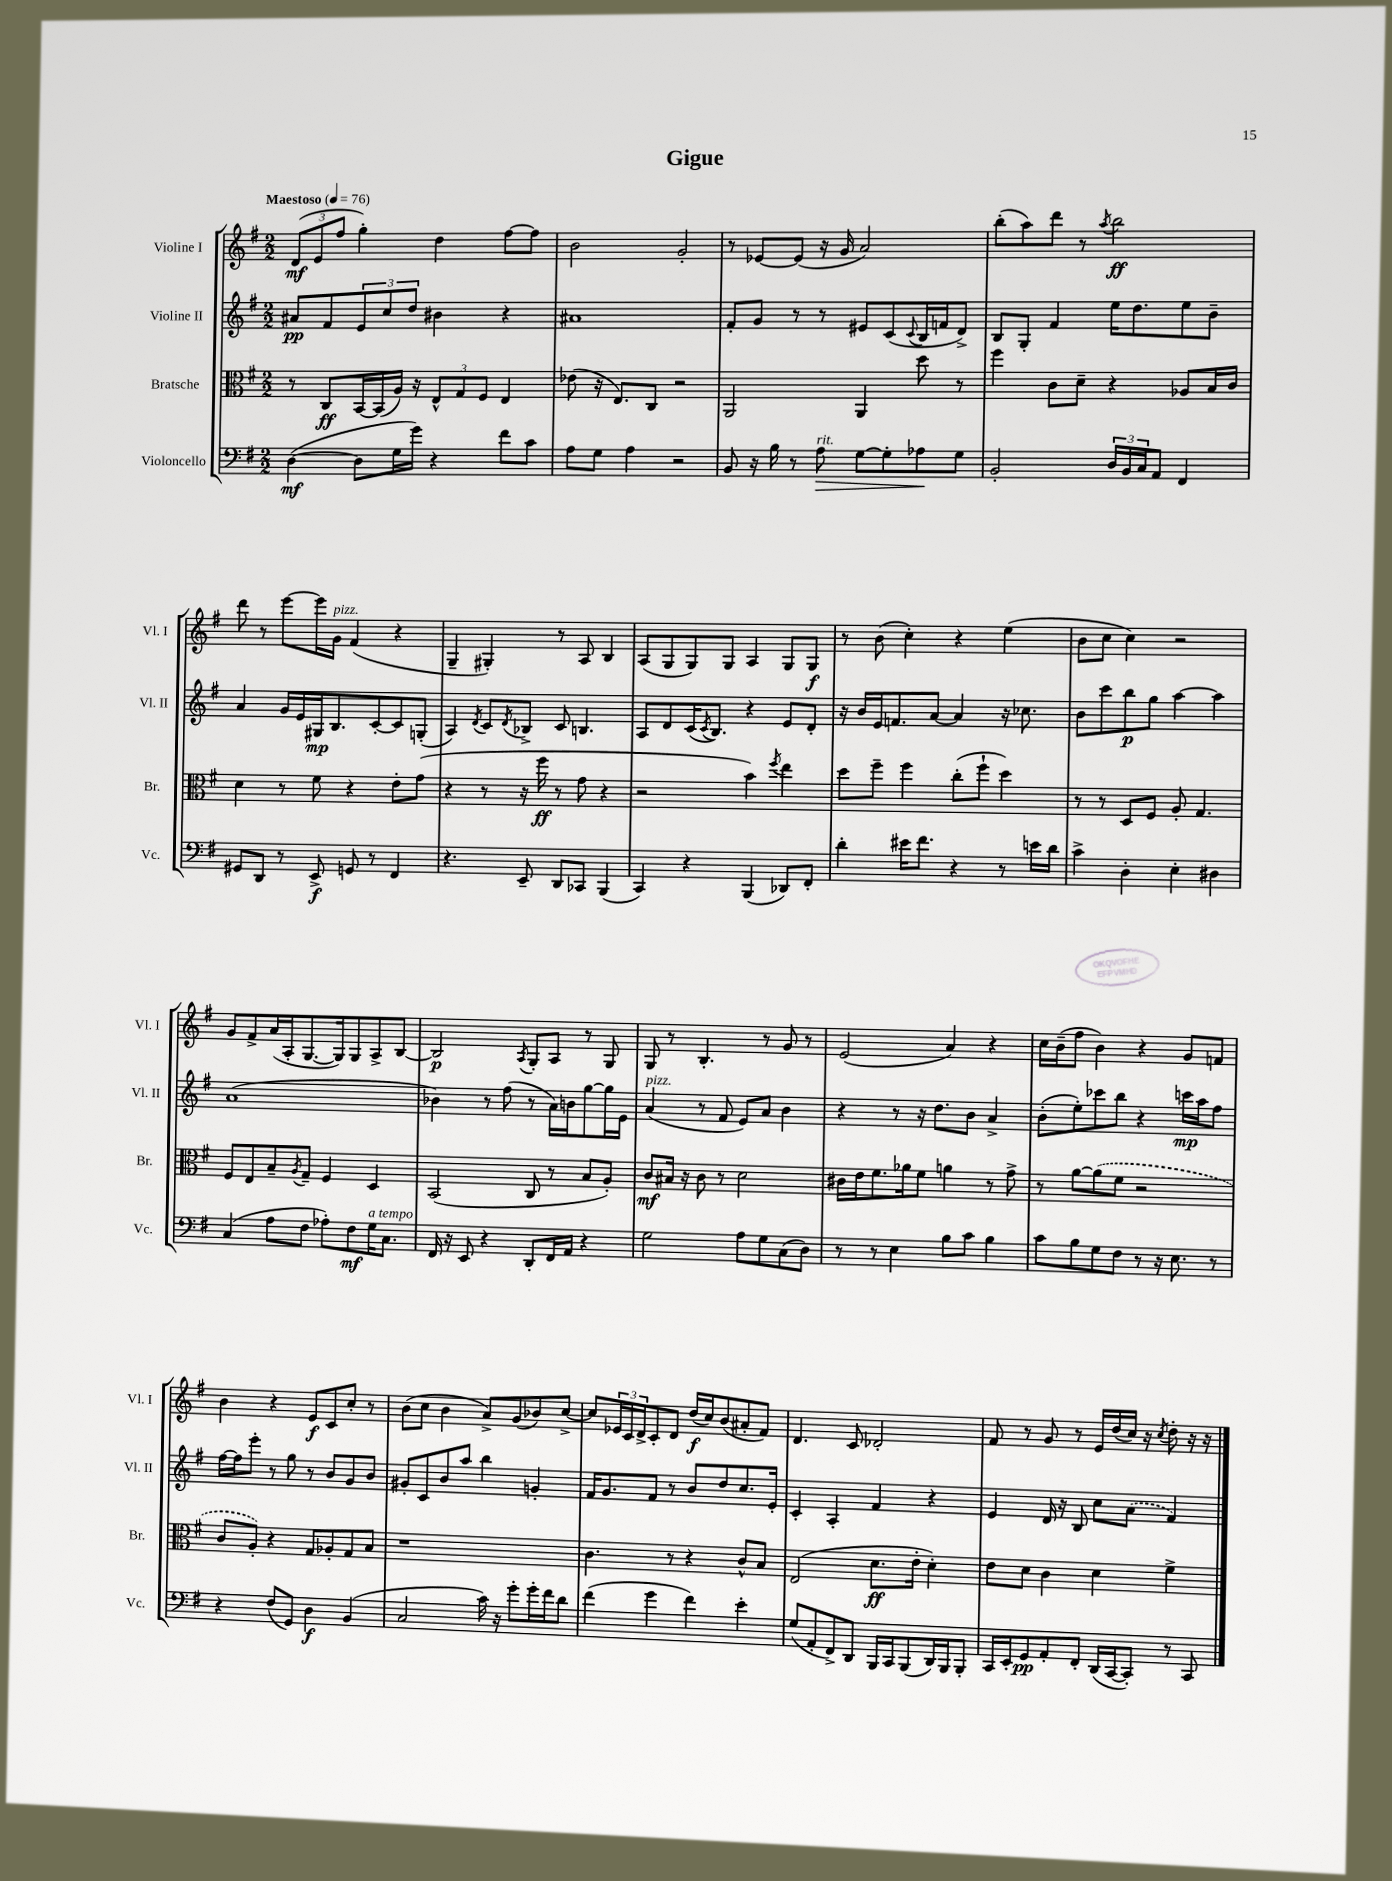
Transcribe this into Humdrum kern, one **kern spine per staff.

**kern	**kern	**kern	**kern
*staff4	*staff3	*staff2	*staff1
*clefF4	*clefC3	*clefG2	*clefG2
*k[f#]	*k[f#]	*k[f#]	*k[f#]
*M2/2	*M2/2	*M2/2	*M2/2
*MM76	*MM76	*MM76	*MM76
([4D	8r	8a#	(12d
.	.	.	12e
.	8C	8f#	.
.	.	.	12ff#
8D]	[16BB	12e	4gg')
.	(16BB]	.	.
.	.	12cc	.
16G	16A)	.	.
.	.	12dd	.
16g)	16r	.	.
4r	12E^^	4b#	4dd
.	12G	.	.
.	12F#	.	.
8f#	4E	4r	[8ff#
8c	.	.	8ff#]
=	=	=	=
8A	(8e-	1a#	2b
8G	16r	.	.
.	8.E)	.	.
4A	.	.	.
.	8C	.	.
2r	2r	.	2g'
=	=	=	=
8BB	2AA	8f#'	8r
16r	.	8g	[8e-
16B	.	.	.
8r	.	8r	(8e-]
8A	.	8r	16r
.	.	.	16g
[8G	4AA	8e#	2a)
8G']	.	(8c	.
.	.	8qqc	.
8A-	8dd	16B	.
.	.	16f	.
8G	8r	8d^)	.
=	=	=	=
2BB'	4ff#	8B	(8bb'
.	.	8G'	8aa)
.	8c	4f#	8ddd
.	8d~	.	8r
.	.	.	8qaa
24D	4r	16ee	2bb
24BB	.	.	.
.	.	8.dd	.
24C	.	.	.
8AA	.	.	.
4FF#	8A-	8ee	.
.	16B	8b~	.
.	16c	.	.
=	=	=	=
8GG#	4d	4a	8ddd
8DD	.	.	8r
8r	8r	16g	[8eee
.	.	16e	.
8EE^	8f#	16G#	16eee]
.	.	8.B	16g
8GG	4r	.	(4f#
8r	.	[8c'	.
4FF#	8e'	8c]	4r
.	(8g	(8G'	.
=	=	=	=
4.r	4r	4A)	4G~
.	.	8qd	.
.	8r	8c	4G#')
.	.	8qd	.
8EE~	16r	8B-^	.
.	16ff#	.	.
8DD	8r	8c	8r
8CC-	8g	4.B	8A
(4BBB	4r	.	4B
=	=	=	=
4CC)	2r	8A	(8A
.	.	8d	8G
4r	.	(16c	8G)
.	.	8qc	.
.	.	8.B)	.
.	.	.	8G
(4BBB	4b)	4r	4A
.	8qff#	.	.
8DD-)	4ee	8e	8G
8FF#'	.	8d'	8G
=	=	=	=
4d'	8dd	16r	8r
.	.	16b	.
.	8ff#~	16e	(8b
.	.	8.f	.
16e#	4ff#	.	4cc')
8.f#	.	.	.
.	.	[8a	.
4r	(8cc'	4a]	4r
.	8ff#`	.	.
8r	4dd)	16r	(4ee
.	.	8.cc-	.
16e	.	.	.
16d	.	.	.
=	=	=	=
4c^	8r	8b	8b
.	8r	8ccc	8cc
4D'	8D	8bb	4cc)
.	8F#	8gg	.
4E'	8A'	[4aa	2r
.	4.G	.	.
4D#	.	4aa]	.
=	=	=	=
(4C	8F#	(1a	8g
.	8E	.	8f#^
8A	8B~	.	(16a
.	.	.	16A'
.	8qA	.	.
8F#	8G~	.	[8.G
8A-')	4F#	.	.
.	.	.	16G])
8F#	.	.	8G
16G	4D	.	8A^
8.C	.	.	.
.	.	.	[8B
=	=	=	=
16FF#	(2BB	4b-)	2B]
16r	.	.	.
8EE	.	.	.
4r	.	8r	.
.	.	(8ff#	.
.	.	.	8qA
8DD'	8C	8r	8G'
16FF#	8r	16a)	8A
16AA	.	16b	.
4r	8B	[8gg	8r
.	8A')	16gg]	8G
.	.	16e	.
=	=	=	=
2G	8c	(4a	8G
.	16B#	.	8r
.	16r	.	.
.	8c	8r	4.B'
.	8r	8f#	.
8A	2d	8e)	.
8G	.	8a	8r
(8C	.	4b	8g
8D)	.	.	8r
=	=	=	=
8r	16c#	4r	(2e
.	16e	.	.
8r	8.f#	.	.
4E	.	8r	.
.	16a-	.	.
.	8f#	16r	.
.	.	8.dd	.
8B	4a	.	4a)
8c	.	8b	.
4B	8r	4a^	4r
.	8g^	.	.
=	=	=	=
8c	8r	(8b'	16cc
.	.	.	(16b~
8B	[8a	8ee')	8ff#
8G	(8a]	8ccc-	4b)
8F#	8f#	8bb	.
8r	2r	4r	4r
16r	.	.	.
8.E	.	.	.
.	.	16ccc	8g
.	.	16aa	.
8r	.	8ff#	8f
=	=	=	=
4r	8c	[16ff#	4b
.	.	16ff#]	.
.	8A')	8eee'	.
(8F#	4r	8r	4r
8GG)	.	8gg	.
4D	8G	8r	8e
.	8A-'	8b	8c
(4BB	8G	8g	8cc'
.	8B	8b	8r
=	=	=	=
2C	1r	8g#'	(8b
.	.	8c	8cc
.	.	8b	4b
.	.	8aa	.
16c)	.	4bb	8a^)
16r	.	.	.
8g'	.	.	(8g
16g'	.	4g'	8b-)
16f#	.	.	.
8d	.	.	[8cc^
=	=	=	=
(4f#	4.c	16f#	8cc]
.	.	8.g	.
.	.	.	24e-
.	.	.	24c
.	.	.	24d^
4g	.	8f#	8c'
.	8r	8r	8d
4f#)	4r	8b	(16dd
.	.	.	16cc)
.	.	8dd	(8b
4e'	8c^^	8.cc	8a#'
.	8B	.	8f#)
.	.	16e'	.
=	=	=	=
(8G	(2E	4c'	4.d
8AA'	.	.	.
8FF#^)	.	4A'	.
8DD	.	.	8c
16BBB	8.d	4f#	2d-'
16CC	.	.	.
(8BBB	.	.	.
.	16e'	.	.
16DD)	4d')	4r	.
16BBB	.	.	.
8BBB'	.	.	.
=	=	=	=
16CC	8e	4e	8f#
16EE'	.	.	.
8GG	8d	.	8r
8AA'	4c	16d	8g
.	.	16r	.
8FF#'	.	8B	8r
(16DD	4d	8cc	16e
[16CC	.	.	(16dd
8CC'])	.	(8a	16cc)
.	.	.	16r
.	.	.	8qcc
8r	4f#^	4f#)	8dd'
8CC	.	.	16r
.	.	.	16r
==	==	==	==
*-	*-	*-	*-
